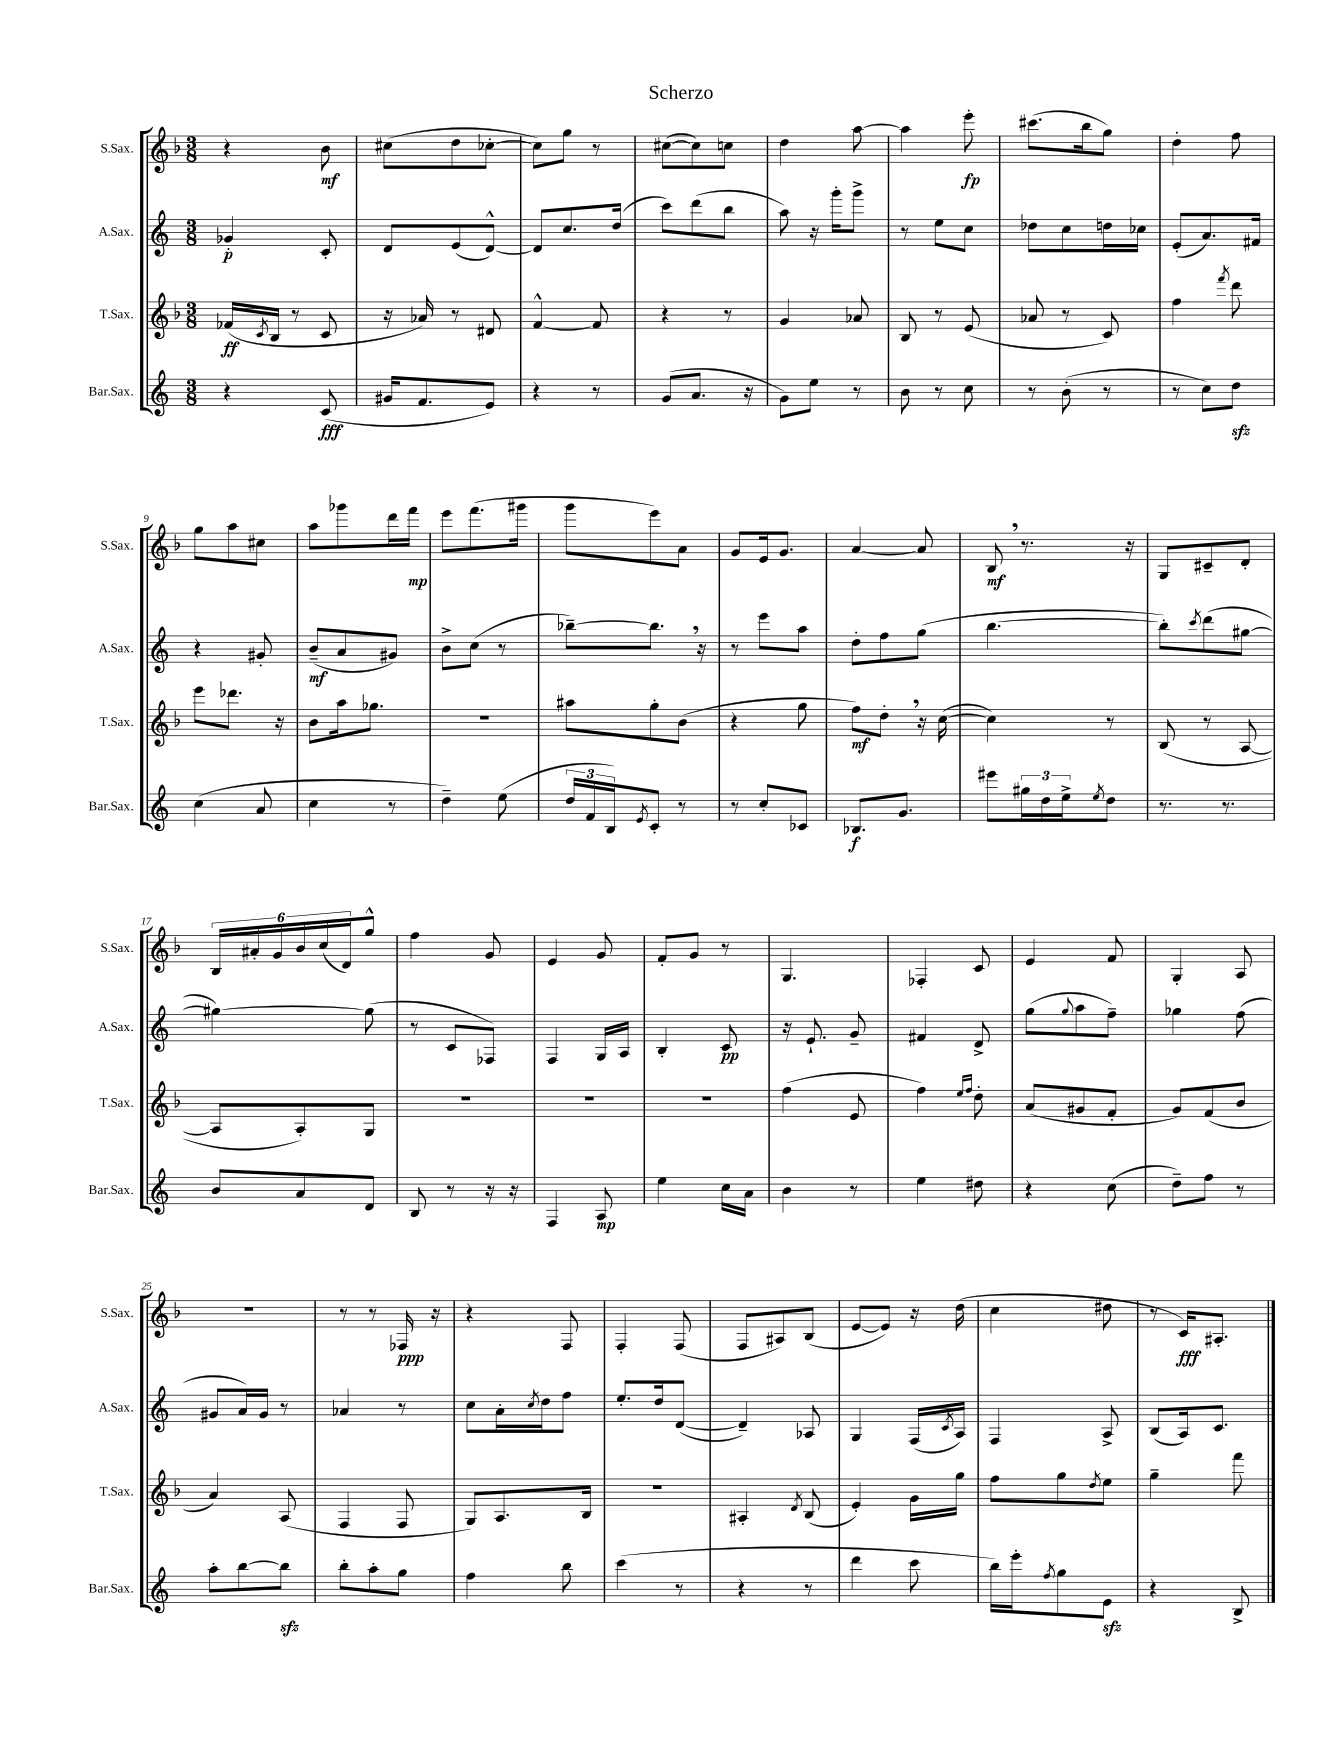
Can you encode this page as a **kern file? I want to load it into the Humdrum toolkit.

**kern	**dynam	**kern	**dynam	**kern	**dynam	**kern	**dynam
*part4	*part4	*part3	*part3	*part2	*part2	*part1	*part1
*staff4	*staff4	*staff3	*staff3	*staff2	*staff2	*staff1	*staff1
*I"Bar.Sax.	*	*I"T.Sax.	*	*I"A.Sax.	*	*I"S.Sax.	*
*I'Bar.Sax.	*	*I'T.Sax.	*	*I'A.Sax.	*	*I'S.Sax.	*
*clefG2	*	*clefG2	*	*clefG2	*	*clefG2	*
*k[]	*	*k[b-]	*	*k[]	*	*k[b-]	*
*M3/8	*	*M3/8	*	*M3/8	*	*M3/8	*
=1	=1	=1	=1	=1	=1	=1	=1
4r	.	(16f-X/LL	ff	4g-X'/	p	4r	.
.	.	8qc/	.	.	.	.	.
.	.	16B-/JJ	.	.	.	.	.
.	.	8r	.	.	.	.	.
(8c/	fff	8c/	.	8c'/	.	8b-\	mf
=2	=2	=2	=2	=2	=2	=2	=2
16g#X/KL	.	16r	.	8d/L	.	(8cc#X\L	.
8.f/	.	16a-X/)	.	.	.	.	.
.	.	8r	.	(8e/	.	8dd\	.
8e/J)	.	8d#X/	.	[8d^^/J)	.	[8cc-X'\J	.
=3	=3	=3	=3	=3	=3	=3	=3
4r	.	[4f^^/	.	8d/L]	.	8cc-\L])	.
.	.	.	.	8.cc/	.	8gg\J	.
8r	.	8f/]	.	.	.	8r	.
.	.	.	.	(16dd/Jk	.	.	.
=4	=4	=4	=4	=4	=4	=4	=4
(8g/L	.	4r	.	8ccc\L)	.	([8cc#X\L	.
8.a/J	.	.	.	(8ddd\	.	8cc#\])	.
.	.	8r	.	8bb\J	.	8ccn\J	.
16r	.	.	.	.	.	.	.
=5	=5	=5	=5	=5	=5	=5	=5
8g\L)	.	4g/	.	8aa\)	.	4dd\	.
8ee\J	.	.	.	16r	.	.	.
.	.	.	.	16ggg'\KL	.	.	.
8r	.	8a-X/	.	8ggg^\J	.	[8aa\	.
=6	=6	=6	=6	=6	=6	=6	=6
8b\	.	8B-/	.	8r	.	4aa\]	.
8r	.	8r	.	8ee\L	.	.	.
8cc\	.	(8e/	.	8cc\J	.	8eee'\	fp
=7	=7	=7	=7	=7	=7	=7	=7
8r	.	8a-X/	.	8dd-X\L	.	(8.ccc#X\L	.
(8b'\	.	8r	.	8cc\	.	.	.
.	.	.	.	.	.	16bb-\k	.
8r	.	8c/)	.	16ddn\L	.	8gg\J)	.
.	.	.	.	16cc-X\JJ	.	.	.
=8	=8	=8	=8	=8	=8	=8	=8
8r	.	4ff\	.	(8e'/L	.	4dd'\	.
8cc\L)	.	.	.	8.a/)	.	.	.
.	.	8qfff/	.	.	.	.	.
8ddzz\J	.	8ddd\	.	.	.	8ff\	.
.	.	.	.	16f#X/Jk	.	.	.
!!LO:LB:g=z
=9	=9	=9	=9	=9	=9	=9	=9
(4cc\	.	8eee\L	.	4r	.	8gg\L	.
.	.	8.ddd-X\J	.	.	.	8aa\	.
8a/	.	.	.	8g#X'/	.	8cc#X\J	.
.	.	16r	.	.	.	.	.
=10	=10	=10	=10	=10	=10	=10	=10
4cc\	.	8b-\L	.	(8b~/L	mf	8aa\L	.
.	.	16aa\k	.	8a/	.	8ggg-X\	.
.	.	8.gg-X\J	.	.	.	.	.
8r	.	.	.	8g#X/J)	.	16ddd\L	.
.	.	.	.	.	.	16fff\JJ	mp
=11	=11	=11	=11	=11	=11	=11	=11
4dd~\)	.	4.r	.	8b^\L	.	8eee\L	.
.	.	.	.	(8cc\J	.	(8.fff\	.
(8ee\	.	.	.	8r	.	.	.
.	.	.	.	.	.	16ggg#X\Jk	.
=12	=12	=12	=12	=12	=12	=12	=12
24dd/LL	.	8aa#X\L	.	[8bb-X~\L)	.	8ggg\L	.
24f/	.	.	.	.	.	.	.
24B/J)	.	.	.	.	.	.	.
8qe/	.	.	.	.	.	.	.
8c'/J	.	8gg'\	.	8.bb-,\J]	.	8eee\)	.
8r	.	(8b-\J	.	.	.	8a\J	.
.	.	.	.	16r	.	.	.
=13	=13	=13	=13	=13	=13	=13	=13
8r	.	4r	.	8r	.	8g/L	.
8cc'/L	.	.	.	8eee\L	.	16e/k	.
.	.	.	.	.	.	8.g/J	.
8c-X/J	.	8gg\	.	8aa\J	.	.	.
=14	=14	=14	=14	=14	=14	=14	=14
8.B-X/L	f	8ff\L)	mf	8dd'\L	.	[4a/	.
.	.	8dd',\J	.	8ff\	.	.	.
8.g/J	.	.	.	.	.	.	.
.	.	16r	.	(8gg\J	.	8a/]	.
.	.	([16cc\	.	.	.	.	.
=15	=15	=15	=15	=15	=15	=15	=15
8eee#X\L	.	4cc\])	.	[4.bb\	.	8B-,/	mf
24gg#X\L	.	.	.	.	.	8.r	.
24dd\	.	.	.	.	.	.	.
24ee^\J	.	.	.	.	.	.	.
8qee/	.	.	.	.	.	.	.
8dd\J	.	8r	.	.	.	.	.
.	.	.	.	.	.	16r	.
=16	=16	=16	=16	=16	=16	=16	=16
8.r	.	(8B-/	.	8bb'\L])	.	8G/L	.
.	.	.	.	8qccc/	.	.	.
.	.	8r	.	(8ddd\	.	8c#X~/	.
8.r	.	.	.	.	.	.	.
.	.	[8A/	.	[8gg#X\J	.	8d'/J	.
!!LO:LB:g=z
=17	=17	=17	=17	=17	=17	=17	=17
8b/L	.	8A/L]	.	4gg#X\_)	.	24B-/LL	.
.	.	.	.	.	.	24a#X'/	.
.	.	.	.	.	.	24g/	.
8a/	.	8A'/)	.	.	.	24b-/	.
.	.	.	.	.	.	(24cc/	.
.	.	.	.	.	.	24d/J)	.
8d/J	.	8G/J	.	(8gg#\]	.	8gg^^/J	.
=18	=18	=18	=18	=18	=18	=18	=18
8B/	.	4.r	.	8r	.	4ff\	.
8r	.	.	.	8c/L	.	.	.
16r	.	.	.	8F-X/J)	.	8g/	.
16r	.	.	.	.	.	.	.
=19	=19	=19	=19	=19	=19	=19	=19
4F/	.	4.r	.	4F/	.	4e/	.
8A/	mp	.	.	16G/LL	.	8g/	.
.	.	.	.	16A/JJ	.	.	.
=20	=20	=20	=20	=20	=20	=20	=20
4ee\	.	4.r	.	4B'/	.	8f'/L	.
.	.	.	.	.	.	8g/J	.
16cc\LL	.	.	.	8c/	pp	8r	.
16a\JJ	.	.	.	.	.	.	.
=21	=21	=21	=21	=21	=21	=21	=21
4b\	.	(4ff\	.	16r	.	4.G/	.
.	.	.	.	8.e`/	.	.	.
8r	.	8e/	.	8g~/	.	.	.
=22	=22	=22	=22	=22	=22	=22	=22
4ee\	.	4ff\)	.	4f#X/	.	4F-X'/	.
.	.	16qqee/LL	.	.	.	.	.
.	.	16qqff/JJ	.	.	.	.	.
8dd#X\	.	8dd'\	.	8d^/	.	8c/	.
=23	=23	=23	=23	=23	=23	=23	=23
4r	.	(8a/L	.	(8gg\L	.	4e/	.
.	.	.	.	8qqgg/	.	.	.
.	.	8g#X/	.	8aa\	.	.	.
(8cc\	.	8f'/J	.	8ff~\J)	.	8f/	.
=24	=24	=24	=24	=24	=24	=24	=24
8dd~\L)	.	8g/L)	.	4gg-X\	.	4G'/	.
8ff\J	.	(8f/	.	.	.	.	.
8r	.	8b-/J	.	(8ff\	.	8A/	.
!!LO:LB:g=z
=25	=25	=25	=25	=25	=25	=25	=25
8aa'\L	.	4a/)	.	8g#X/L	.	4.r	.
[8bb\	.	.	.	16a/L)	.	.	.
.	.	.	.	16g#/JJ	.	.	.
8bbzz\J]	.	(8A/	.	8r	.	.	.
=26	=26	=26	=26	=26	=26	=26	=26
8bb'\L	.	4F/	.	4a-X/	.	8r	.
8aa'\	.	.	.	.	.	8r	.
8gg\J	.	8F/	.	8r	.	16F-X/	ppp
.	.	.	.	.	.	16r	.
=27	=27	=27	=27	=27	=27	=27	=27
4ff\	.	8G/L)	.	8cc\L	.	4r	.
.	.	8.A/	.	16a'\L	.	.	.
.	.	.	.	8qcc/	.	.	.
.	.	.	.	16dd\J	.	.	.
8bb\	.	.	.	8ff\J	.	8F/	.
.	.	16B-/Jk	.	.	.	.	.
=28	=28	=28	=28	=28	=28	=28	=28
(4ccc\	.	4.r	.	8.ee'/L	.	4F'/	.
.	.	.	.	16dd/k	.	.	.
8r	.	.	.	([8d/J	.	(8F/	.
=29	=29	=29	=29	=29	=29	=29	=29
4r	.	4A#X'/	.	4d~/])	.	8F/L	.
.	.	.	.	.	.	8A#X/)	.
.	.	8qd/	.	.	.	.	.
8r	.	(8B-/	.	8A-X/	.	(8B-/J	.
=30	=30	=30	=30	=30	=30	=30	=30
4ddd\	.	4e'/)	.	4G/	.	[8e/L	.
.	.	.	.	.	.	8e/J])	.
8ccc\	.	16g\LL	.	(16F/LL	.	16r	.
.	.	.	.	8qc/	.	.	.
.	.	16gg\JJ	.	16A/JJ)	.	(16dd\	.
=31	=31	=31	=31	=31	=31	=31	=31
16bb\LL)	.	8ff\L	.	4F/	.	4cc\	.
16eee'\J	.	.	.	.	.	.	.
8qff/	.	.	.	.	.	.	.
8gg\	.	8gg\	.	.	.	.	.
.	.	8qdd/	.	.	.	.	.
8ezz\J	.	8ee\J	.	8A^/	.	8dd#X\	.
=32	=32	=32	=32	=32	=32	=32	=32
4r	.	4gg~\	.	(8B/L	.	8r	.
.	.	.	.	16A/k)	.	16c/KL)	fff
.	.	.	.	8.c/J	.	8.A#X'/J	.
8B^/	.	8fff\	.	.	.	.	.
==	==	==	==	==	==	==	==
*-	*-	*-	*-	*-	*-	*-	*-
